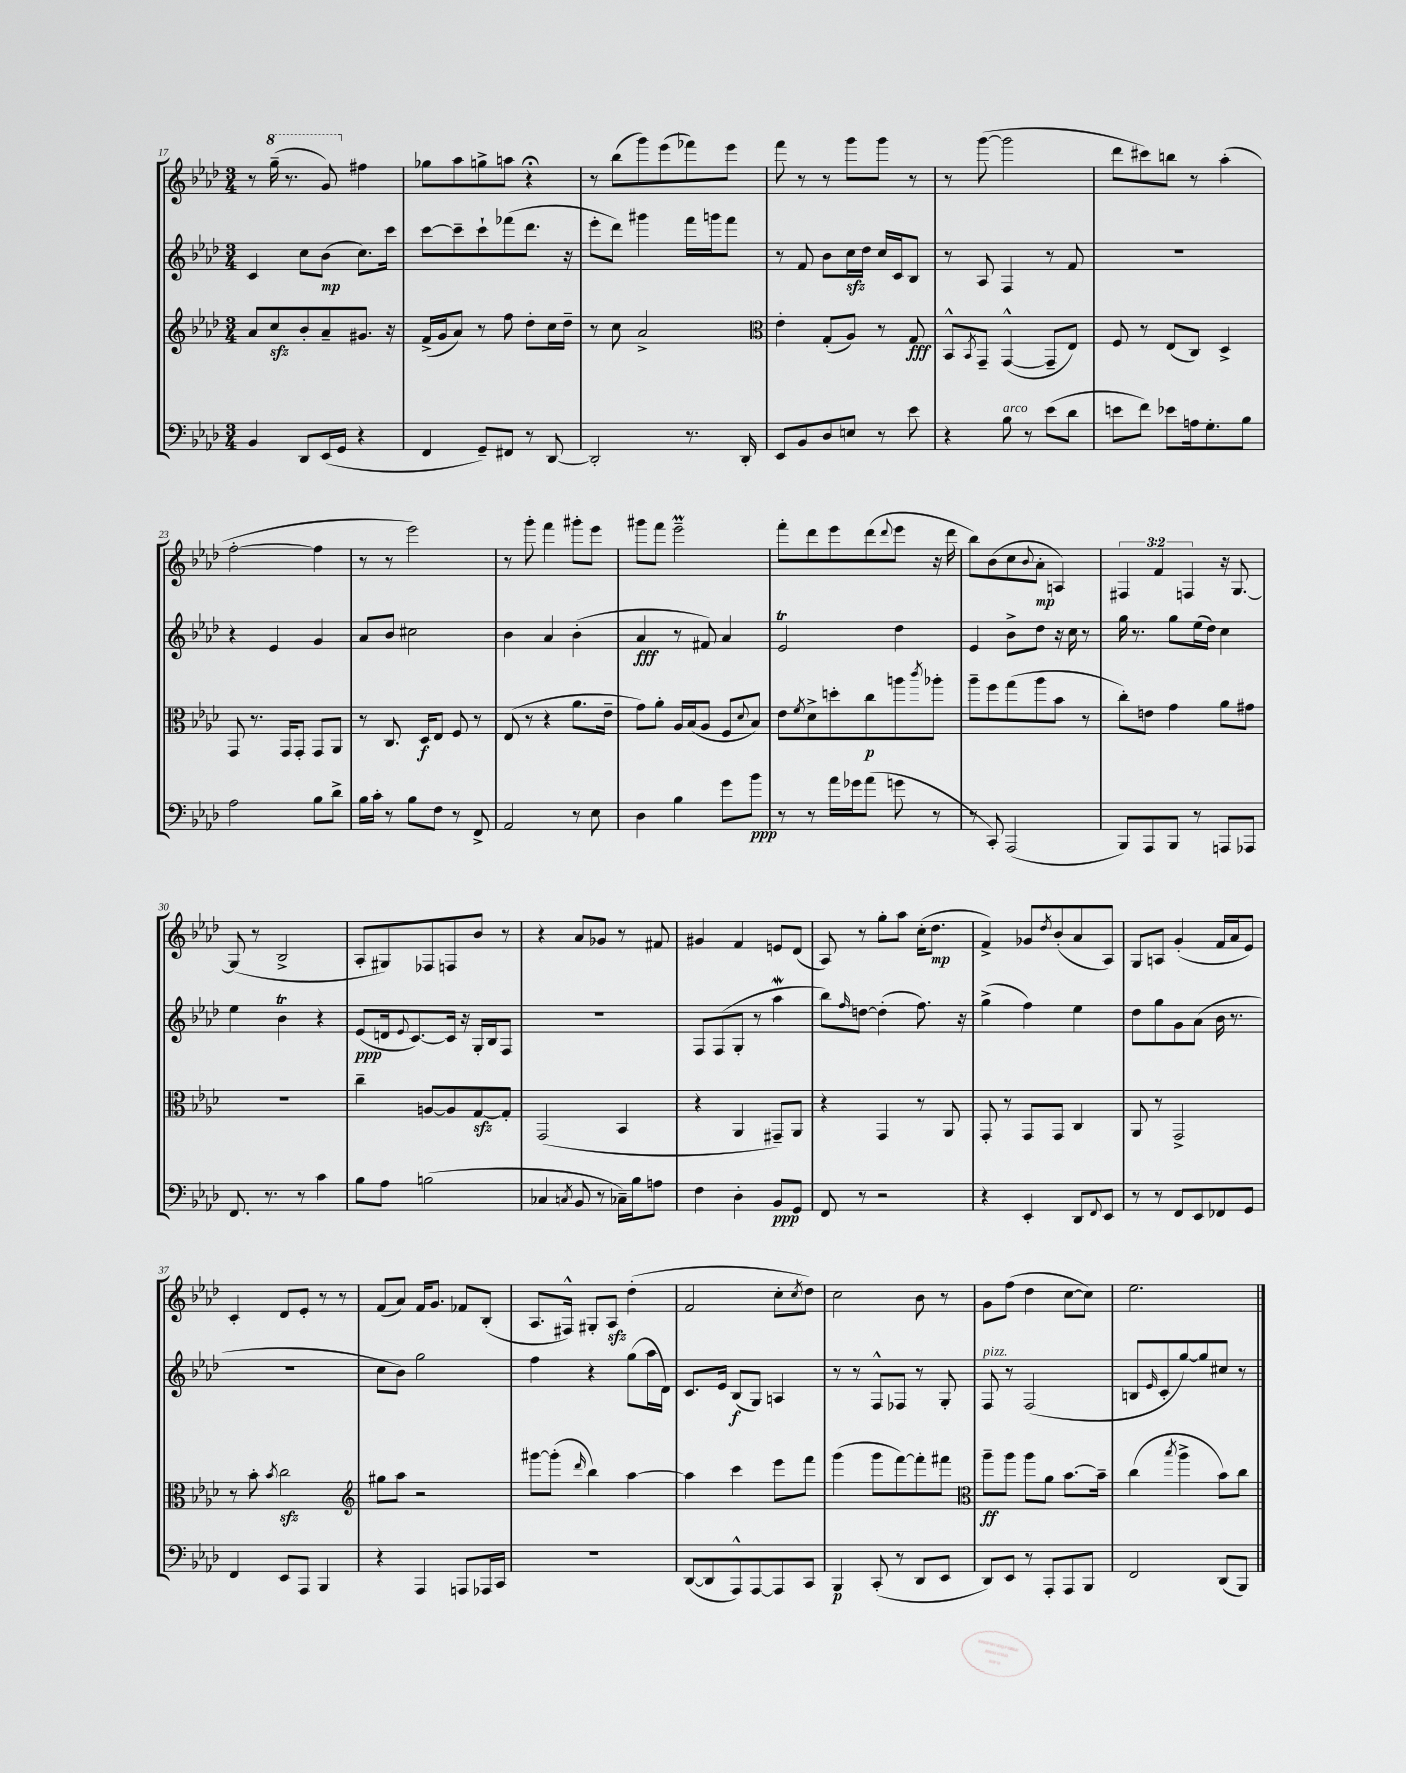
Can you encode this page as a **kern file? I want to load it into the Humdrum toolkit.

**kern	**kern	**kern	**kern
*staff4	*staff3	*staff2	*staff1
*clefF4	*clefG2	*clefG2	*clefG2
*k[b-e-a-d-]	*k[b-e-a-d-]	*k[b-e-a-d-]	*k[b-e-a-d-]
*M3/4	*M3/4	*M3/4	*M3/4
4BB-	8a-	4c	8r
.	8cc	.	(16ggg~
.	.	.	8.r
8DD-	8b-'	8cc	.
(16EE-	8a-~	(8b-	8gg)
16GG	.	.	.
4r	8.g#	8.cc)	4ff#
.	16r	16ccc	.
=	=	=	=
4FF	(16f^	[8ccc	8gg-
.	16g	.	.
.	8a-)	8ccc~]	8aa-
8GG~)	8r	8ccc`	8gg^
8FF#	8ff	(8fff-	8aa
8r	8dd-'	8.ddd-	4r;
[8DD-	16cc	.	.
.	16dd-~	16r	.
=	=	=	=
2DD-']	8r	8eee-'	8r
.	8cc	8ddd-)	(8bb-
.	2a-^	4ggg#	8ggg)
.	.	.	(8eee-
8.r	.	16fff	8fff-)
.	.	16ggg	.
.	.	8fff	8eee-
16DD-'	.	.	.
=	=	=	=
*	*clefC3	*	*
8EE-	4e-'	8r	8fff
8BB-	.	8f	8r
8D-	(8G'	8b-	8r
8E	8A-)	16cc	8ggg
.	.	16dd-	.
8r	8r	16cc	8ggg
.	.	16c	.
8e-	8G	8B-	8r
=	=	=	=
4r	8BB-^^	8r	8r
.	8qBB-	.	.
.	8GG~	8A-	([8ggg
8B-	([4GG^^	4F	2ggg]
8r	.	.	.
(8e-	8GG~]	8r	.
8d-	8E-)	8f	.
=	=	=	=
8e	8F	2.r	8ddd-
8f)	8r	.	8ccc#)
8e-	(8E-	.	8bb
16A	8C)	.	8r
8.G'	.	.	.
.	4D-^	.	(4aa-'
8B-	.	.	.
=	=	=	=
2A-	8GG	4r	[2ff'
.	8.r	.	.
.	.	4e-	.
.	16GG	.	.
.	8GG'	.	.
8B-	8GG	4g	4ff]
8d-^	8AA-	.	.
=	=	=	=
16B-	8r	8a-	8r
16c'	.	.	.
8r	8.C	8b-	8r
8B-	.	2cc#	2eee-)
.	16D-	.	.
8F	8E-	.	.
8r	8F	.	.
8FF^	8r	.	.
=	=	=	=
2AA-	(8E-	4b-	8r
.	8r	.	8ggg'
.	4r	4a-	4fff
8r	8.a-	(4b-'	8ggg#'
8E-	.	.	8eee-
.	16e-~	.	.
=	=	=	=
4D-	8g)	4a-	8ggg#
.	8a-'	.	8fff
4B-	16A-	8r	2eee-~
.	(16B-	.	.
.	8A-	8f#)	.
8g	8F	4a-	.
.	8qqd-	.	.
8b-	8B-)	.	.
=	=	=	=
8r	8e-	2e-	8fff'
.	8qf	.	.
8r	8d-^	.	8ddd-
16a-	8dd'	.	8eee-
16g-	.	.	.
(8a-	8cc	.	(8ddd-
.	.	.	8qqddd-
8g	8aa	4dd-	8eee-
.	8qccc	.	.
8r	8aa-'	.	16r
.	.	.	16ddd-
=	=	=	=
8r	8aa-~	4e-	8bb-)
8CC')	8ff	.	(8b-
(2AAA-	(8gg	8b-^	8cc
.	.	.	8qqb-
.	8aa-	8dd-	8a-'
.	8b-	16r	4A)
.	.	16cc	.
.	8r	8r	.
=	=	=	=
8BBB-)	8cc')	16gg	6F#
.	.	8.r	.
8AAA-	8e	.	.
.	.	.	6f
8BBB-	4g	8gg	.
.	.	.	6F
8r	.	(16ee-	.
.	.	16dd-)	.
8AAA	8a-	4cc	16r
.	.	.	[8.G
8AAA-	8g#	.	.
=	=	=	=
8.FF	2.r	4ee-	(8G]
.	.	.	8r
8.r	.	.	.
.	.	4b-	2B-^
8r	.	.	.
4c	.	4r	.
=	=	=	=
8B-	4cc~	(8e-	8A-'
8A-	.	16d	8G#)
.	.	8qqe-	.
.	.	[8.c)	.
(2B	[8A	.	8F-
.	8A]	16c]	8F
.	.	16r	.
.	[8G	16G'	8b-
.	.	16B-	.
.	8G']	8F	8r
=	=	=	=
4C-	(2GG	2.r	4r
8qC	.	.	.
8BB-	.	.	8a-
8r	.	.	8g-
16C-~)	4BB-	.	8r
16B-	.	.	.
8A	.	.	8f#
=	=	=	=
4F	4r	8F	4g#
.	.	(8F	.
4D-'	4AA-	8G'	4f
.	.	8r	.
8BB-	8GG#~)	4aa-	8e
8GG	8AA-	.	(8d-
=	=	=	=
8FF	4r	8bb-)	8A-)
.	.	16qqff	.
8r	.	[8dd	8r
2r	4GG	(4dd']	8gg'
.	.	.	8aa-
.	8r	8.ff)	(16cc'
.	.	.	8.dd-
.	8AA-	.	.
.	.	16r	.
=	=	=	=
4r	8GG'	(4gg^	4f^)
.	8r	.	.
4EE-'	8GG	4ff)	8g-
.	.	.	8qdd-
.	8GG	.	(8b-'
8DD-	4C	4ee-	8a-
8qqFF	.	.	.
8EE-	.	.	8A-)
=	=	=	=
8r	8AA-	8dd-	8G
8r	8r	8gg	8A
8FF	2GG^	8g	(4g'
8EE-	.	(8a-	.
8FF-	.	16b-	16f
.	.	8.r	16a-
8GG	.	.	8e-)
=	=	=	=
4FF	8r	2.r	4c'
.	8b-'	.	.
.	8qb-	.	.
8EE-	2cc	.	8d-
8AAA-	.	.	8e-'
4BBB-	.	.	8r
.	.	.	8r
=	=	=	=
*	*clefG2	*	*
4r	8gg#	8cc	(8f
.	8aa-	8b-)	8a-)
4AAA-	2r	2gg	16f
.	.	.	8.g
8AAA	.	.	8f-
16AAA-	.	.	(8B-'
16CC	.	.	.
=	=	=	=
2.r	[8ggg#	4ff	8.A-
.	(8ggg#']	.	.
.	.	.	16F#^^)
.	16qqddd-	.	.
.	4bb-)	4r	8G#'
.	.	.	8A-
.	[4aa-	(8gg	(4dd-'
.	.	16aa-	.
.	.	16d-)	.
=	=	=	=
([8DD-	4aa-]	8.c	2f
8DD-]	.	.	.
.	.	16e-	.
8AAA-^^)	4ccc	(8B-	.
[8AAA-	.	8G)	.
8AAA-]	8eee-	4A	8cc'
.	.	.	8qcc
8CC	8fff	.	8dd-)
=	=	=	=
4BBB-	(4ggg	8r	2cc
.	.	8r	.
(8CC'	8ggg	8F^^	.
8r	[8fff)	8F-	.
8DD-	8fff']	8r	8b-
8EE-	8fff#	8G'	8r
=	=	=	=
*	*clefC3	*	*
8DD-)	8aa-~	8F	8g
8EE-	8aa-	8r	(8ff
8r	8aa-	(2F	4dd-
8AAA-'	8a-	.	.
8AAA-	[8.b-	.	[8cc
8BBB-	.	.	8cc])
.	16b-~]	.	.
=	=	=	=
2FF	(4cc	8B	2.ee-
.	.	16qqe-	.
.	.	8c'	.
.	8qbb-	.	.
.	4aa-^	[8gg)	.
.	.	8gg]	.
(8DD-	8b-)	8cc#	.
8BBB-)	8cc	8r	.
==	==	==	==
*-	*-	*-	*-
